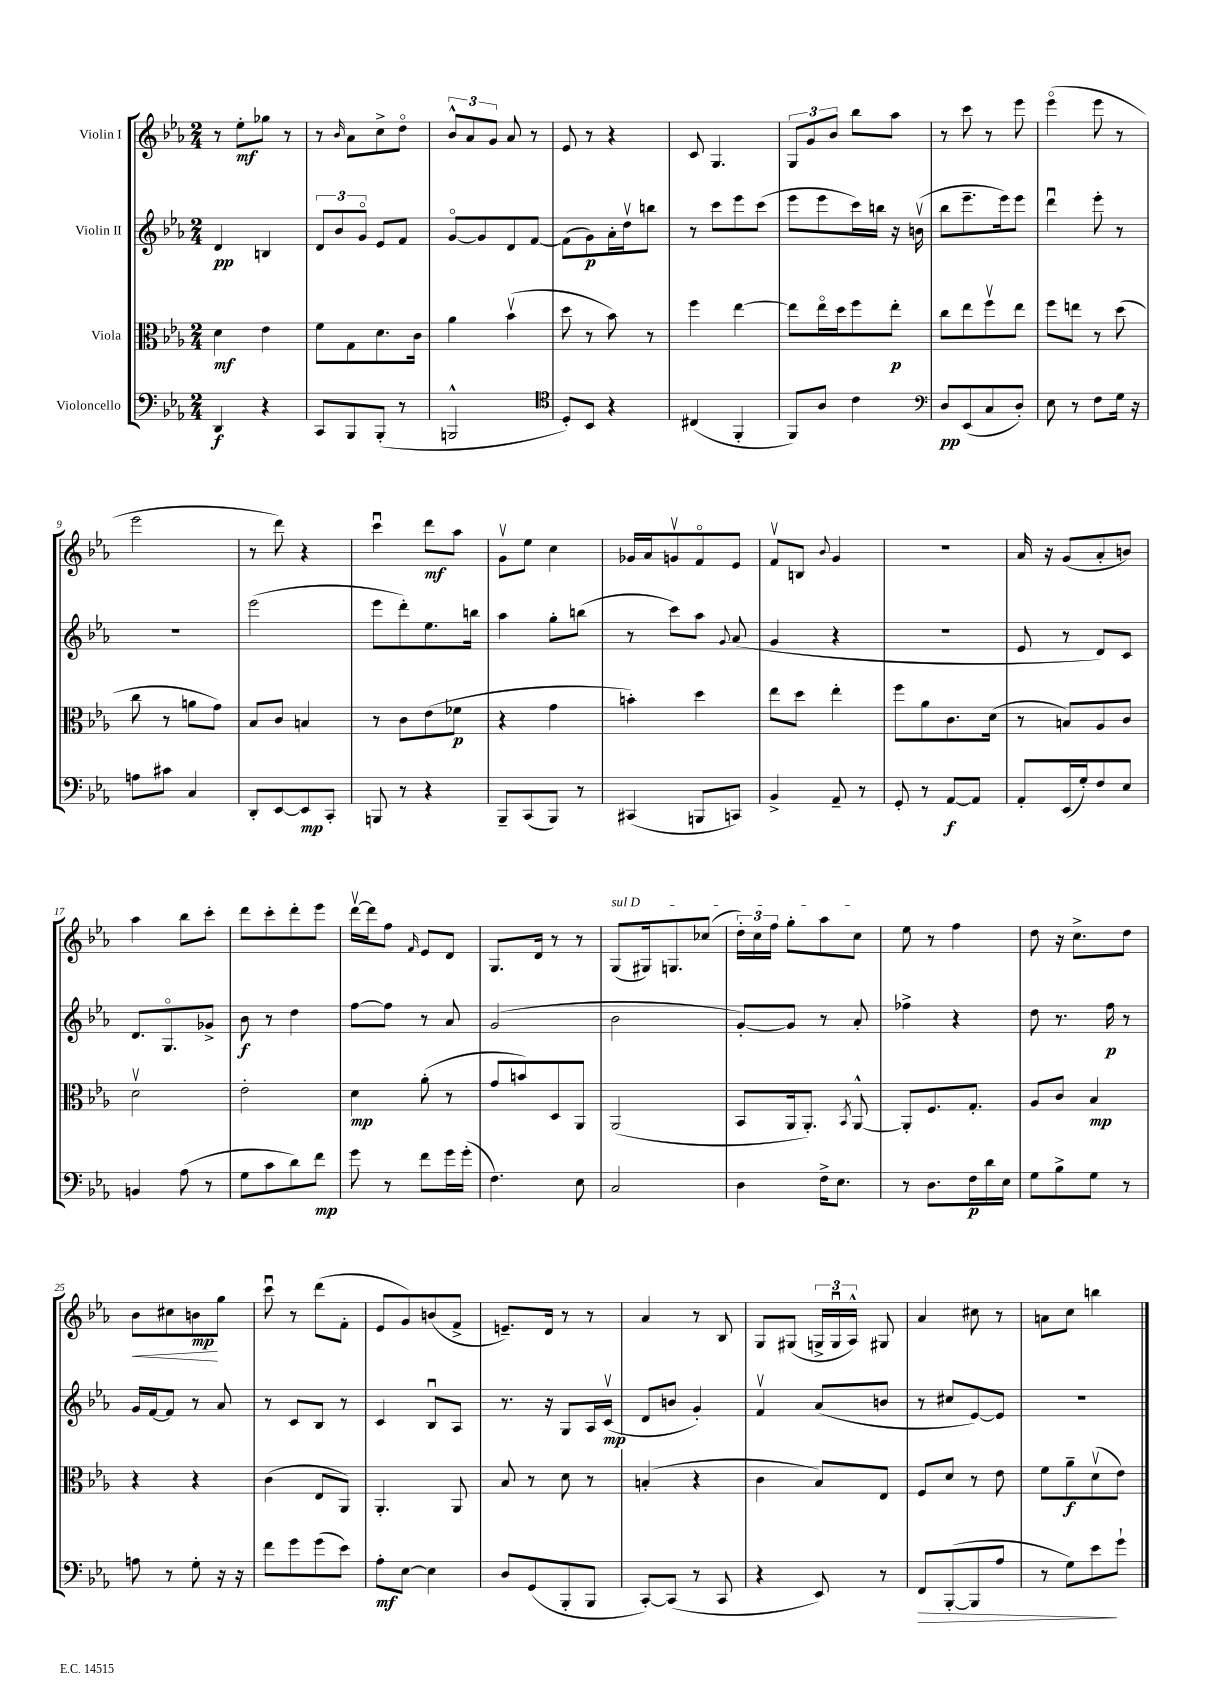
<<
\new StaffGroup <<
\new Staff = "s0" \with { instrumentName = "Violin I" } {
    \clef treble \key ees \major \numericTimeSignature \time 2/4
    \autoBeamOff r8 ees''8[-.\mf ges''8] r8 |
    r8 \grace { bes'16 } aes'8[ c''8-> d''8]\flageolet |
    \tuplet 3/2 { bes'8[-^ aes'8 g'8] } aes'8 r8 |
    ees'8 r8 r4 |
    c'8 g4. |
    \tuplet 3/2 { g8[ g'8 bes'8] } bes''8[ aes''8] |
    r8 c'''8 r8 ees'''8 |
    ees'''4\flageolet( ees'''8 r8 |
    ees'''2 |
    r8 d'''8) r4 |
    c'''4\downbow d'''8[\mf aes''8] |
    g'8[\upbow ees''8] c''4 |
    ges'16[ aes'16 g'8\upbow f'8\flageolet ees'8] |
    f'8[\upbow b8] \appoggiatura { bes'8 } g'4 |
    r2 |
    aes'16 r16 g'8[( aes'8-. b'8]) |
    aes''4 bes''8[ c'''8]-. |
    d'''8[ c'''8-. d'''8-. ees'''8] |
    d'''16[~\upbow d'''16 f''8] \grace { f'16 } ees'8[ d'8] |
    g8.[ d'16] r8 r8 |
    \once \override TextSpanner.bound-details.left.text = \markup { \italic "sul D" } g8[\startTextSpan( gis16) g8. ces''8]( |
    \tuplet 3/2 { d''16[-.) c''16 f''16] } g''8[-. aes''8 c''8]\stopTextSpan |
    ees''8 r8 f''4 |
    d''8 r16 c''8.[-> d''8] |
    bes'8[\< cis''8 b'8\mp\! g''8] |
    c'''8\downbow r8 d'''8[( f'8]-. |
    ees'8[ g'8) b'8( f'8]-> |
    e'8.[--) d'16] r8 r8 |
    aes'4 r8 bes8 |
    g8[ gis8]( \tuplet 3/2 { g16[-> g16\downbow aes16]-^) } gis8 |
    aes'4 cis''8 r8 |
    a'8[ c''8] b''4 \bar "|." |
}
\new Staff = "s1" \with { instrumentName = "Violin II" } {
    \clef treble \key ees \major \numericTimeSignature \time 2/4
    \autoBeamOff d'4\pp b4 |
    \tuplet 3/2 { d'8[ bes'8 g'8]\flageolet } ees'8[ f'8] |
    g'8[~\flageolet g'8 d'8 f'8]~ |
    f'8[( g'8\p) aes'16-. d''16\upbow b''8] |
    r8 c'''8[ ees'''8 c'''8]( |
    ees'''8[ ees'''8 c'''16) b''16] r16 b'16\upbow( |
    bes''8[ ees'''8.-- ees'''16) ees'''8] |
    d'''4\downbow ees'''8-. r8 |
    r2 |
    ees'''2( |
    ees'''8[ d'''8-.) ees''8. b''16] |
    aes''4 g''8[-. b''8]( |
    r8 c'''8[) aes''8] \appoggiatura { g'8 } aes'8( |
    g'4 r4 |
    R2 |
    ees'8 r8 d'8[) c'8] |
    d'8.[ g8.\flageolet ges'8]-> |
    bes'8\f r8 d''4 |
    f''8[~ f''8] r8 aes'8 |
    g'2( |
    bes'2 |
    g'8[~-.) g'8] r8 aes'8-. |
    fes''4-> r4 |
    d''8 r8. f''16\p r8 |
    g'16[ f'16~ f'8] r8 aes'8 |
    r8 c'8[ bes8] r8 |
    c'4 bes8[\downbow aes8] |
    r8. r16 g8[ aes16 c'16]\upbow\mp( |
    d'8[ b'8] g'4-.) |
    f'4\upbow aes'8[( b'8] |
    r8 cis''8[ ees'8~) ees'8] |
    r2 \bar "|." |
}
\new Staff = "s2" \with { instrumentName = "Viola" } {
    \clef alto \key ees \major \numericTimeSignature \time 2/4
    \autoBeamOff d'4\mf ees'4 |
    f'8[ g8 d'8. c'16] |
    aes'4 bes'4\upbow( |
    d''8 r8 bes'8) r8 |
    f''4 ees''4~ |
    ees''8[ ees''16\flageolet d''16 f''8 ees''8]-.\p |
    c''8[ ees''8 f''8\upbow ees''8] |
    f''8[ e''8] r8 d''8( |
    c''8 r8 a'8[ g'8]) |
    bes8[ c'8] b4 |
    r8 c'8[ ees'8( fes'8]\p |
    r4 g'4 |
    b'4-.) d''4 |
    ees''8[ d''8] ees''4-. |
    f''8[ aes'8 c'8. d'16]( |
    r8 b8[) aes8 c'8] |
    d'2\upbow |
    ees'2-. |
    d'4\mp aes'8-.( r8 |
    g'8[ b'8) d8 aes,8] |
    aes,2( |
    bes,8[ aes,16 aes,8.]-.) \acciaccatura { bes,8 } aes,8~-^ |
    aes,8[-. f8. g8.]-. |
    aes8[ c'8] bes4\mp |
    r4 r4 |
    c'4( ees8[ aes,8]) |
    aes,4.-. aes,8 |
    bes8 r8 d'8 r8 |
    b4-.( r4 |
    c'4 bes8[) ees8] |
    f8[ d'8] r8 ees'8 |
    f'8[ aes'8--\f d'8\upbow( ees'8]) \bar "|." |
}
\new Staff = "s3" \with { instrumentName = "Violoncello" } {
    \clef bass \key ees \major \numericTimeSignature \time 2/4
    \autoBeamOff d,4\f r4 |
    c,8[ bes,,8 bes,,8]-.( r8 |
    b,,2-^ |
    \clef tenor d8[-.) bes,8] r4 |
    cis4( f,4-. |
    f,8[) aes8] c'4 |
    \clef bass d8[\pp ees,8( c8 d8]-.) |
    ees8 r8 f8[ g16] r16 |
    a8[ cis'8] c4 |
    d,8[-. ees,8~ ees,8\mp c,8]-. |
    b,,8 r8 r4 |
    bes,,8[-- c,8( bes,,8]) r8 |
    cis,4( b,,8[ c,8]) |
    bes,4-> aes,8-- r8 |
    g,8-. r8 aes,8[~\f aes,8] |
    aes,8[-. ees,16( g16-.) f8 ees8] |
    b,4 aes8( r8 |
    g8[ c'8 d'8) f'8]\mp |
    g'8 r8 f'8[ g'16 g'16]-.( |
    f4.) ees8 |
    c2 |
    d4 f16[-> ees8.] |
    r8 d8.[ f16\p d'16 ees16] |
    g8[ bes8-> g8] r8 |
    a8 r8 g8-. r16 r16 |
    f'8[ g'8 g'8( ees'8]) |
    aes8[-.\mf ees8]~ ees4 |
    d8[ g,8( bes,,8-. bes,,8] |
    c,8[~-.) c,8]( r8 c,8 |
    r4 ees,8) r8 |
    f,8[\> bes,,8~-.( bes,,8 aes8] |
    r8 g8[) ees'8\! g'8]-! \bar "|." |
}
>>
>>
